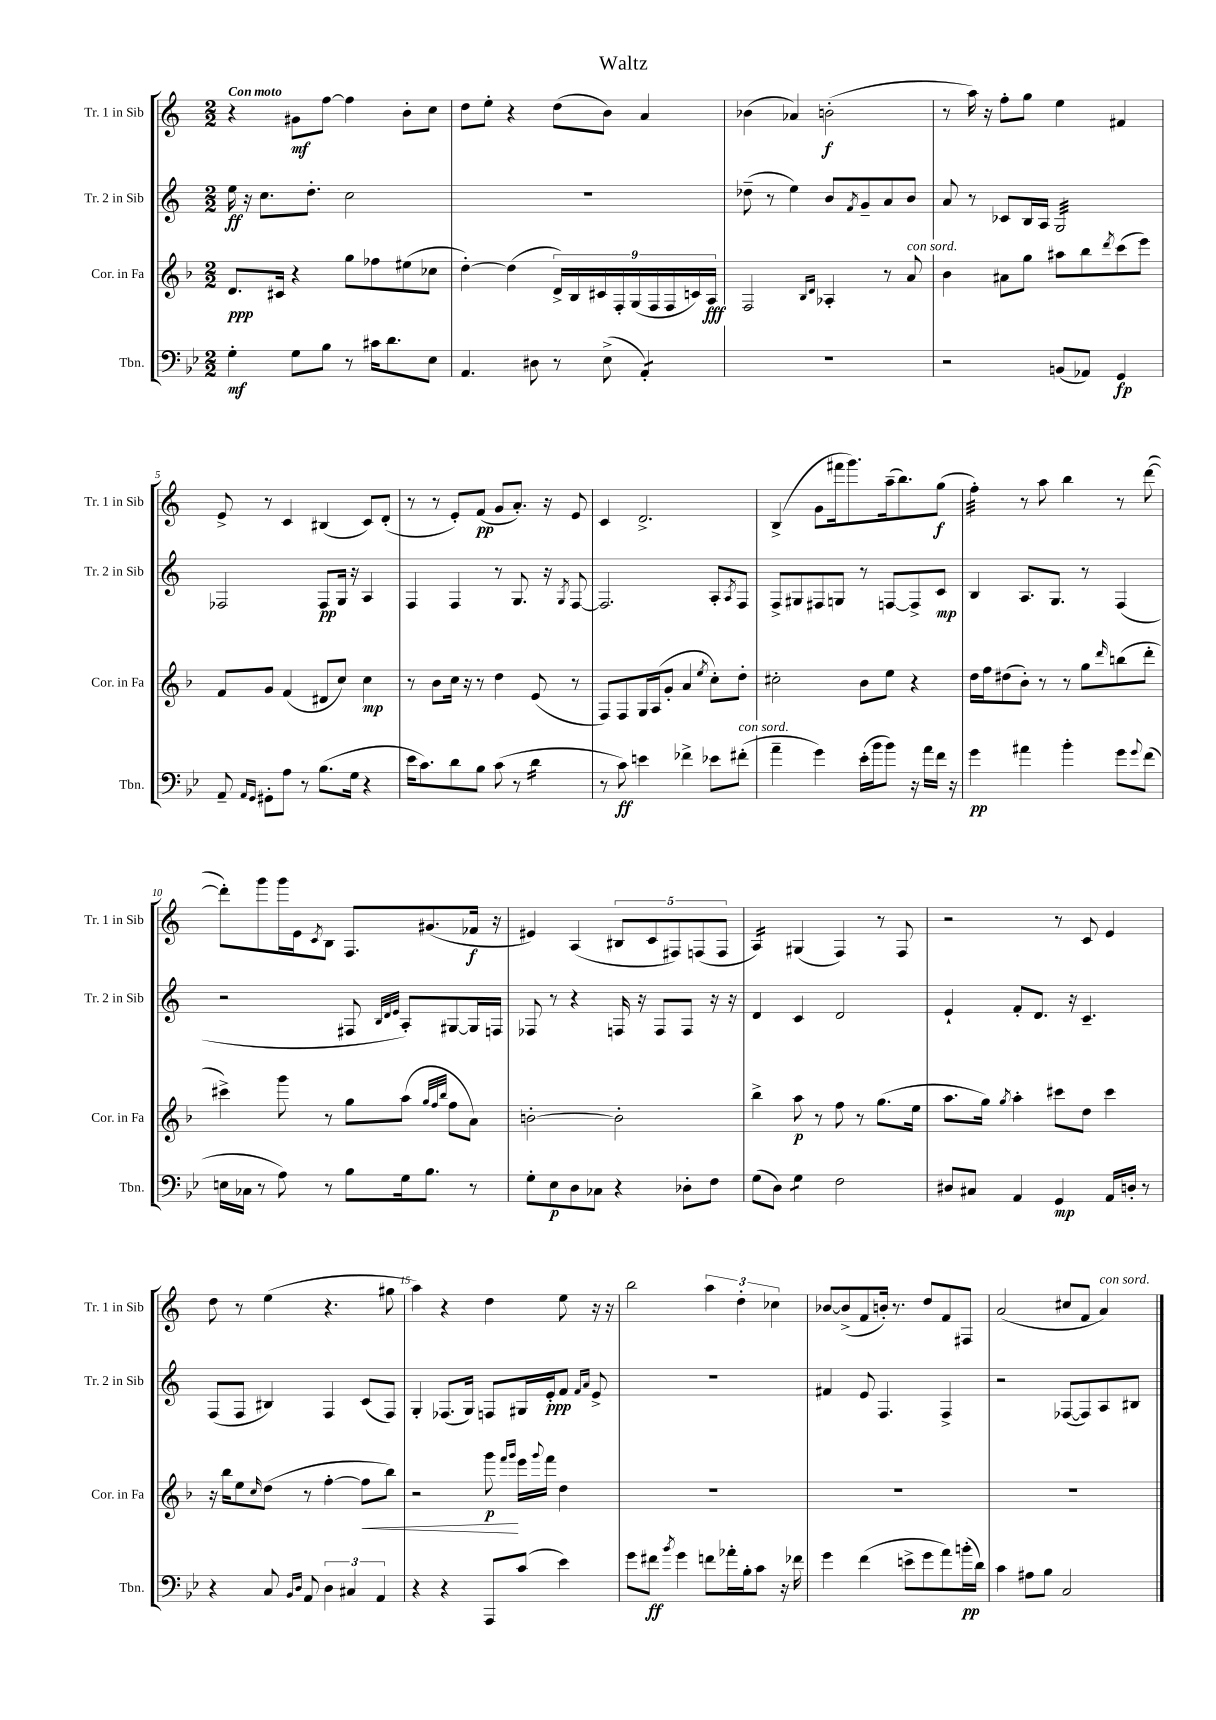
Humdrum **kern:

**kern	**kern	**kern	**kern
*staff4	*staff3	*staff2	*staff1
*clefF4	*clefG2	*clefG2	*clefG2
*k[b-e-]	*k[b-]	*k[]	*k[]
*M2/2	*M2/2	*M2/2	*M2/2
4G'	8.d	16ee	4r
.	.	16r	.
.	.	8.cc	.
.	16c#	.	.
8G	4r	.	8g#
.	.	8.dd'	.
8B-	.	.	[8ff
8r	8gg	2cc	4ff]
16c#	8ff-	.	.
8.d	.	.	.
.	(8ee#	.	8b'
8E-	8cc-	.	8cc
=	=	=	=
4.AA	[4dd')	1r	8dd
.	.	.	8ee'
.	(4dd]	.	4r
8D#	.	.	.
8r	18d^)	.	(8dd
.	18B-	.	.
.	18c#	.	.
(8E-^	.	.	8b)
.	18F'	.	.
.	(18G	.	.
4AA')	.	.	4a
.	18F	.	.
.	18F	.	.
.	18c)	.	.
.	18A	.	.
=	=	=	=
1r	2F	(8dd-~	(4b-
.	.	8r	.
.	.	4ee)	4a-)
.	16qqB-	.	.
.	16qqd	.	.
.	4A-'	8b	(2b'
.	.	8qf	.
.	.	8g~	.
.	8r	8a	.
.	8a	8b	.
=	=	=	=
2r	4b-	8a	8r
.	.	8r	16aa)
.	.	.	16r
.	8a#	8c-	8ff'
.	8gg	16B	8gg
.	.	16A	.
(8BB	8aa#	2G	4ee
8AA-)	8bb-	.	.
.	8qddd	.	.
4GG	(8ccc	.	4f#
.	8eee)	.	.
=	=	=	=
8AA~	8f	2F-	8e^
16qqAA	.	.	.
16qqGG	.	.	.
8GG#'	8g	.	8r
8A	(4f	.	4c
8r	.	.	.
(8.B-	8d#	8F-	(4B#
.	8cc)	16G	.
16G	.	16r	.
4r	4cc	4A	8c)
.	.	.	(8d'
=	=	=	=
16e-	8r	4F	8r
8.c)	.	.	.
.	8b-	.	8r
8d	16cc	4F	8e')
.	16r	.	.
8B-	8r	.	(8f
(8c	4dd	8r	8g
8r	.	8.G	8.a')
4d	(8e	.	.
.	.	16r	16r
.	.	8qG	.
.	8r	[8F	8e
=	=	=	=
8r	8F)	2.F]	4c
8c)	8F	.	.
4e	16G	.	2.d^
.	(16A	.	.
.	8g'	.	.
4f-^	4a	.	.
.	8qee	.	.
8e-	8cc')	8A'	.
.	.	8qA	.
(8f#'	8dd'	8F	.
=	=	=	=
4a~	2cc#'	8F^	(4B^
.	.	8G#	.
4g)	.	8F#	8g
.	.	8G	16fff#
.	.	.	8.ggg)
(16e-'	8b-	8r	.
16b-	.	.	.
8b-)	8ee	[8F	(16aa~
.	.	.	8.bb)
16r	4r	8F^]	.
16a	.	.	.
16f	.	8c	(8gg
16r	.	.	.
=	=	=	=
4g	16dd	4B	4ff')
.	16ff	.	.
.	(8dd#	.	.
4a#	8b-')	8.A	8r
.	8r	.	8aa
.	.	8.G	.
4b-'	8r	.	4bb
.	8gg	8r	.
.	16qqddd	.	.
8g	(8bb	(4F	8r
8qqg	.	.	.
(8f	8ddd'	.	([8ddd
=	=	=	=
16E	4ccc#^)	2r	8ddd'])
16C-	.	.	.
8r	.	.	8ggg
8A)	8ggg	.	16ggg
.	.	.	16e
.	.	.	8qc
8r	8r	.	8B
8B-	8gg	8F#	8.F
.	.	32qqB	.
.	.	32qqd	.
.	.	32qqe	.
16G	(8aa	8A')	.
8.B-	.	.	(8.g#
.	32qqgg	.	.
.	32qqff	.	.
.	32qqbb-	.	.
.	8ff	[8G#	.
8r	8a)	16G#]	16f-
.	.	16F	16r
=	=	=	=
8G'	[2b'	8F-	4e#)
8E-	.	8r	.
8D	.	4r	(4A
8C-	.	.	.
4r	2b']	16F	10B#
.	.	16r	.
.	.	.	10c
.	.	8F	.
.	.	.	10F#)
8D-'	.	8F	.
.	.	.	(10F
8F	.	16r	.
.	.	.	10F
.	.	16r	.
=	=	=	=
(8G	4bb-^	4d	4A)
8D)	.	.	.
4G	8aa	4c	(4G#
.	8r	.	.
2F	8ff	2d	4F)
.	8r	.	.
.	(8.gg	.	8r
.	.	.	8F
.	16ee	.	.
=	=	=	=
8D#	8.aa	4e`	2r
8C#	.	.	.
.	16gg)	.	.
.	8qgg	.	.
4AA	4aa'	8f'	.
.	.	8.d	.
4GG	8ccc#	.	8r
.	.	16r	.
.	8dd	4.c~	8c
16AA	4ccc#	.	4e
16D'	.	.	.
8r	.	.	.
=	=	=	=
4r	16r	(8F	8dd
.	16bb-	.	.
.	8ee	8F	8r
.	16qqcc	.	.
8C	(8dd	4B#)	(4ee
16qqBB-	.	.	.
16qqD	.	.	.
8AA	8r	.	.
6D	[4ff'	4F	4.r
6C#	.	.	.
.	8ff]	(8c	.
6AA	.	.	.
.	8bb-)	8F)	8gg#
=	=	=	=
4r	2r	4G'	4aa)
4r	.	(8.F-	4r
.	.	16G)	.
8AAA	8ggg	8F	4dd
.	16qqfff	.	.
.	16qqggg	.	.
(8c	16eee	16G#	.
.	8qqggg	.	.
.	16fff	16e'	.
4e-)	4dd	8f	8ee
.	.	16qqf	.
.	.	16qqa	.
.	.	8e^	16r
.	.	.	16r
=	=	=	=
8g	1r	1r	2bb
8f#	.	.	.
8qb-	.	.	.
4g	.	.	.
8f	.	.	6aa
16a-'	.	.	.
.	.	.	6dd'
16B-'	.	.	.
8c	.	.	.
.	.	.	6cc-
16r	.	.	.
16f-	.	.	.
=	=	=	=
4g	1r	4f#	[8b-
.	.	.	(8b-^]
(4f	.	8e	8f
.	.	4.F	16b')
.	.	.	8.r
8e^	.	.	.
8g	.	.	8dd
8a)	.	4F^	8f
(16b'	.	.	8F#
16d)	.	.	.
=	=	=	=
4c	1r	2r	(2a
8A#	.	.	.
8B-	.	.	.
2C	.	([8F-	8cc#
.	.	8F-])	8f
.	.	8A	4a)
.	.	8B#	.
==	==	==	==
*-	*-	*-	*-
